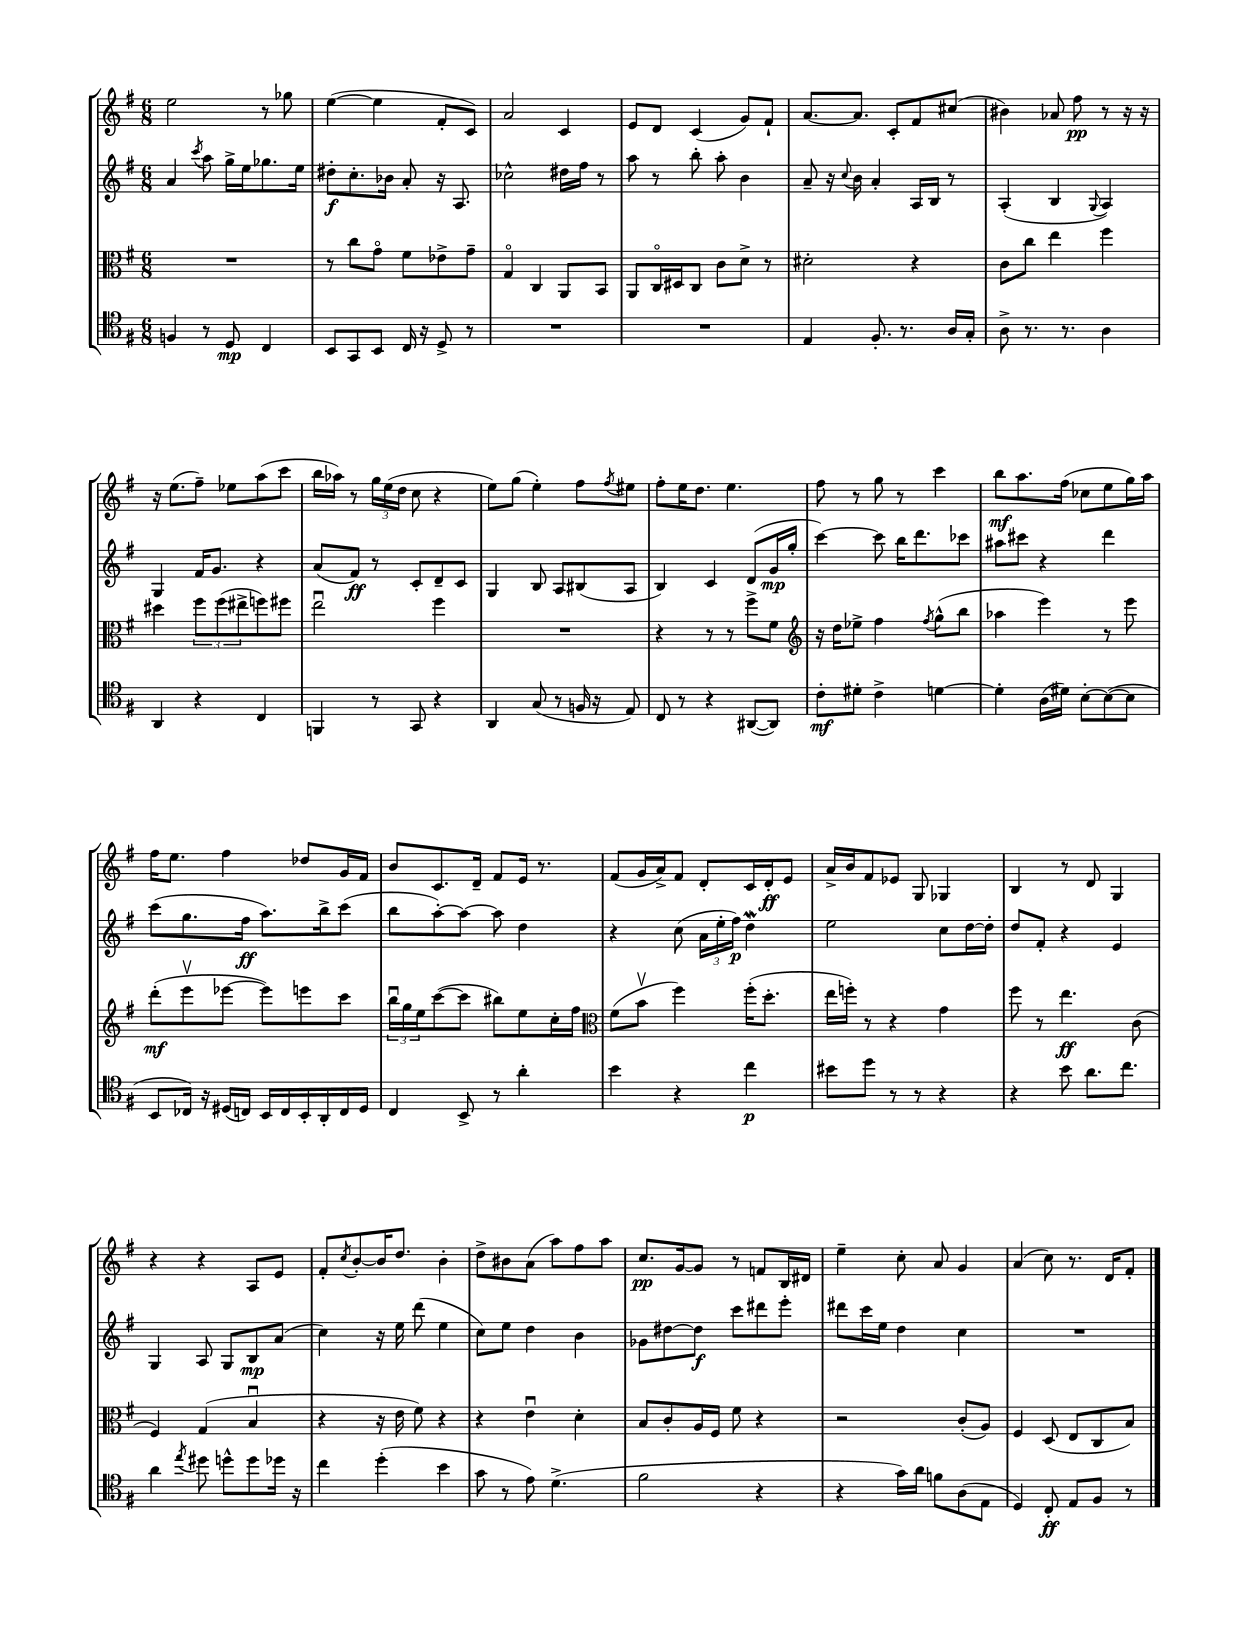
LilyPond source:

<<
\new StaffGroup <<
\new Staff = "s0" {
    \clef treble \key g \major \numericTimeSignature \time 6/8
    e''2 r8 ges''8 |
    e''4~( e''4 fis'8-. c'8) |
    a'2 c'4 |
    e'8 d'8 c'4( g'8) fis'8-! |
    a'8.~ a'8. c'8-. fis'8 cis''8( |
    bis'4) aes'8 fis''8\pp r8 r16 r16 |
    r16 e''8.( fis''8--) ees''8 a''8( c'''8 |
    b''16 aes''16) r8 \tuplet 3/2 { g''16 e''16( d''16 } c''8 r4 |
    e''8) g''8( e''4-.) fis''8 \acciaccatura { fis''8 } eis''8 |
    fis''8-. e''16 d''8. e''4. |
    fis''8 r8 g''8 r8 c'''4 |
    b''8\mf a''8. fis''16( ces''8 e''8 g''16) a''16 |
    fis''16 e''8. fis''4 des''8 g'16 fis'16 |
    b'8 c'8. d'16-- fis'8 e'16 r8. |
    fis'8( g'16 a'16->) fis'8 d'8-. c'16 d'16-.\ff e'8 |
    a'16-> b'16 fis'8 ees'8 g8 ges4 |
    b4 r8 d'8 g4 |
    r4 r4 a8 e'8 |
    fis'8-. \acciaccatura { c''8 } b'8~-. b'16 d''8. b'4-. |
    d''8-> bis'8 a'8( a''8) fis''8 a''8 |
    c''8.\pp g'16~ g'8 r8 f'8 b16 dis'16 |
    e''4-- c''8-. a'8 g'4 |
    a'4( c''8) r8. d'16 fis'8-. \bar "|." |
}
\new Staff = "s1" {
    \clef treble \key g \major \numericTimeSignature \time 6/8
    a'4 \acciaccatura { c'''8 } a''8 g''16-> e''16 ges''8. e''16 |
    dis''8-.\f c''8.-. bes'16 a'8-. r16 a8. |
    ces''2-^ dis''16 fis''16 r8 |
    a''8 r8 b''8-. a''8-. b'4 |
    a'8-- r16 \appoggiatura { c''8 } b'16 a'4-. a16 b16 r8 |
    a4-.( b4 \appoggiatura { g8 } a4) |
    g4 fis'16 g'8. r4 |
    a'8( fis'8\ff) r8 c'8-. d'8-- c'8 |
    g4 b8 a8 bis8( a8 |
    b4) c'4 d'8( g'16\mp g''16-. |
    c'''4~) c'''8 b''16 d'''8. ces'''8 |
    ais''8 cis'''8 r4 d'''4 |
    c'''8( g''8. fis''16\ff a''8.) b''16-> c'''8( |
    b''8 a''8~-.) a''8~ a''8 d''4 |
    r4 c''8( \tuplet 3/2 { a'16 e''16-. fis''16\p) } d''4\mordent |
    e''2 c''8 d''16~ d''16-. |
    d''8 fis'8-. r4 e'4 |
    g4 a8 g8 b8\mp a'8( |
    c''4) r16 e''16 d'''8( e''4 |
    c''8) e''8 d''4 b'4 |
    ges'8 dis''8~ dis''8\f c'''8 dis'''8 e'''8-. |
    dis'''8 c'''16 e''16 d''4 c''4 |
    R2. \bar "|." |
}
\new Staff = "s2" {
    \clef alto \key g \major \numericTimeSignature \time 6/8
    R2. |
    r8 c''8 g'8\flageolet fis'8 ees'8-> g'8-- |
    g4\flageolet c4 a,8 b,8 |
    a,8 c16\flageolet dis16 c8 c'8 d'8-> r8 |
    dis'2-. r4 |
    c'8 c''8 e''4 fis''4 |
    dis''4 \tuplet 3/2 { fis''8 fis''8( eis''8-> } f''8) fis''8 |
    e''2\downbow fis''4 |
    R2. |
    r4 r8 r8 fis''8-> fis'8 |
    \clef treble r16 d''16 ees''8-> fis''4 \acciaccatura { fis''8 } g''8-^( b''8 |
    aes''4 e'''4) r8 e'''8 |
    d'''8-.\mf( e'''8\upbow ees'''8~ ees'''8) e'''8 c'''8 |
    \tuplet 3/2 { b''16\downbow g''16 e''16 } c'''8~( c'''8 bis''8) e''8 c''16-. fis''16 |
    \clef alto fis'8( b'8\upbow fis''4) fis''16-.( d''8.-. |
    e''16 f''16-.) r8 r4 g'4 |
    fis''8 r8 e''4.\ff c'8( |
    fis4) g4( b4\downbow |
    r4 r16 e'16 fis'8) r4 |
    r4 e'4\downbow d'4-. |
    b8 c'8-. a16 fis16 fis'8 r4 |
    r2 c'8-.( a8) |
    fis4 d8( e8 c8 b8) \bar "|." |
}
\new Staff = "s3" {
    \clef tenor \key g \major \numericTimeSignature \time 6/8
    f4 r8 d8\mp c4 |
    b,8 g,8 b,8 c16 r16 d8-> r8 |
    R2. |
    R2. |
    e4 fis8.-. r8. a16 g16-. |
    a8-> r8. r8. a4 |
    a,4 r4 c4 |
    f,4 r8 g,8 r4 |
    a,4 g8( r8 f16 r16 e8) |
    c8 r8 r4 ais,8~( ais,8) |
    c'8-.\mf dis'8-. c'4-> d'4~ |
    d'4-. a16( dis'16) b8~-. b8~( b8 |
    b,8 ces16) r16 dis16( c16) b,16 c16 b,16-. a,16-. c16 dis16 |
    c4 b,8-> r8 a'4-. |
    b'4 r4 c''4\p |
    bis'8 d''8 r8 r8 r4 |
    r4 b'8 a'8. c''8. |
    a'4 \acciaccatura { e''8 } dis''8 d''8-^ d''8 des''16 r16 |
    c''4 d''4-.( b'4 |
    g'8 r8 e'8) d'4.->( |
    fis'2 r4 |
    r4 g'16) a'16 f'8 a8( e8 |
    d4) c8-.\ff e8 fis8 r8 \bar "|." |
}
>>
>>
\layout { \context { \Score \remove "Bar_number_engraver" } }
